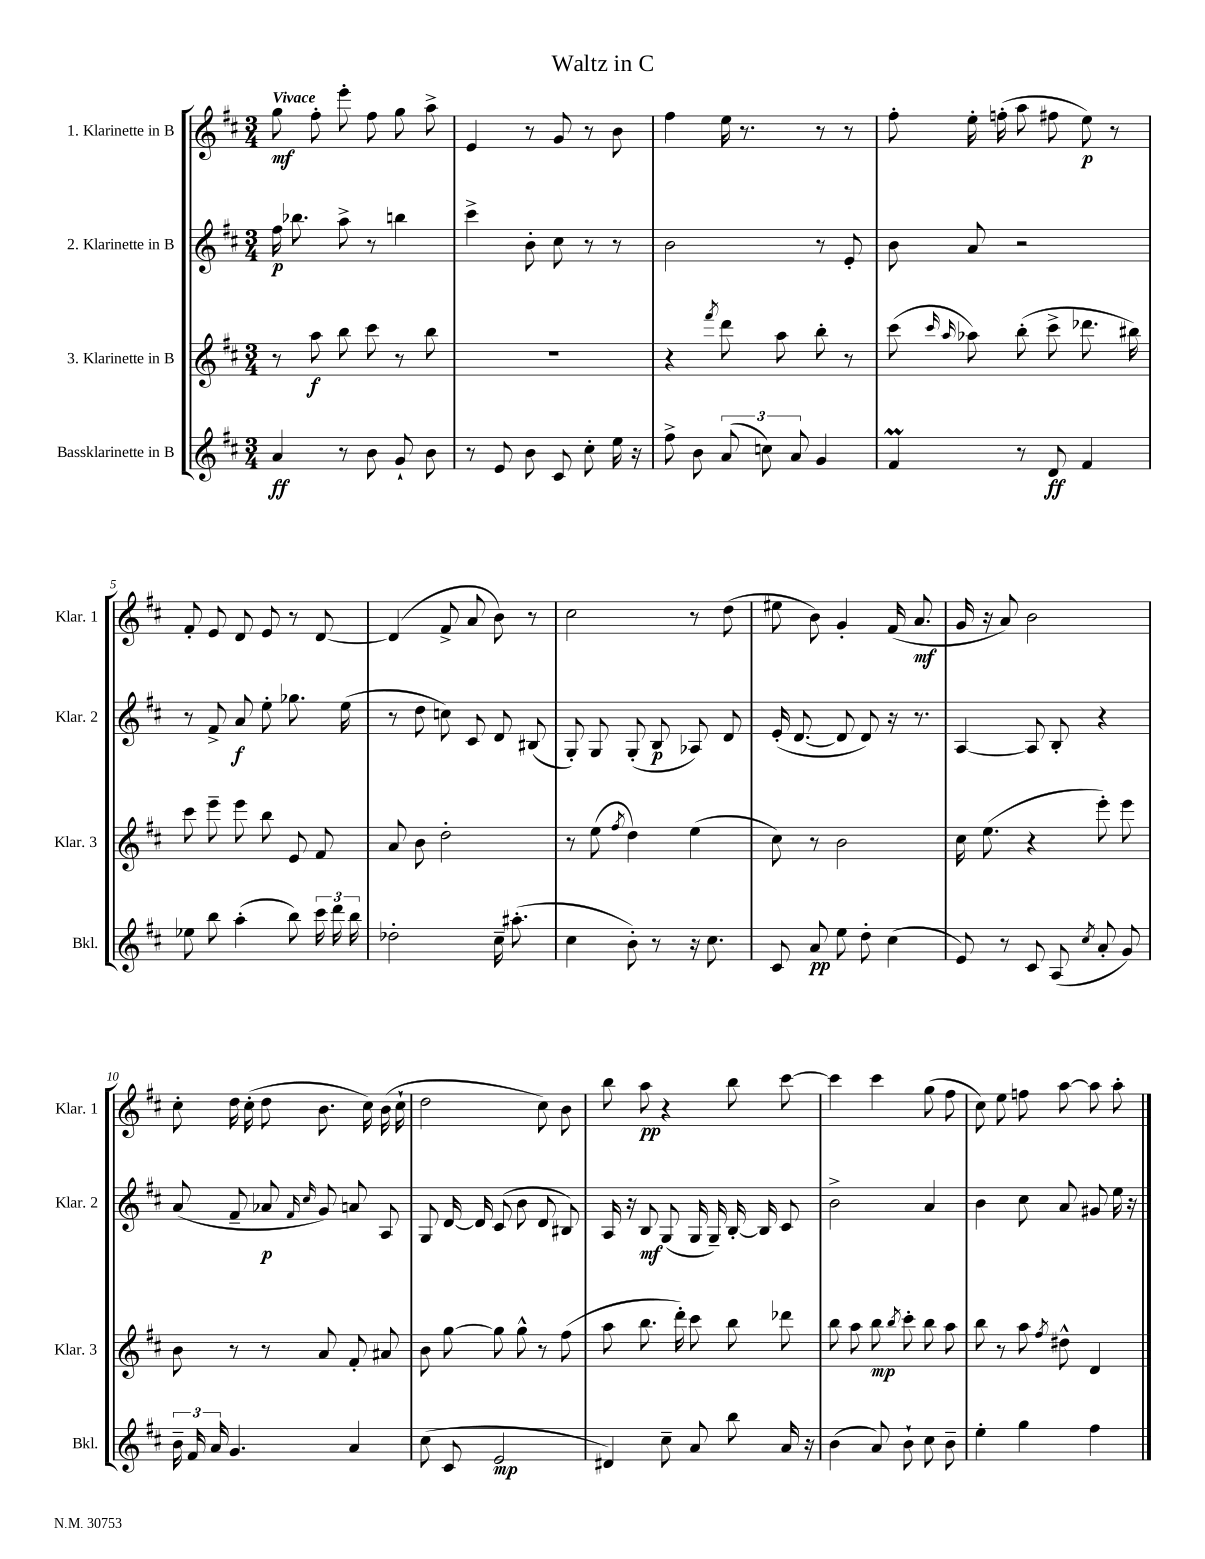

**kern	**kern	**kern	**kern
*staff4	*staff3	*staff2	*staff1
*clefG2	*clefG2	*clefG2	*clefG2
*k[f#c#]	*k[f#c#]	*k[f#c#]	*k[f#c#]
*M3/4	*M3/4	*M3/4	*M3/4
4a/	8r	16ff#\	8gg\
.	.	8.bb-\	.
.	8aa\	.	8ff#'\
8r	8bb\	8aa^\	8eee'\
8b\	8ccc#\	8r	8ff#\
8g`/	8r	4bb\	8gg\
8b\	8bb\	.	8aa^\
=	=	=	=
8r	2.r	4ccc#^\	4e/
8e/	.	.	.
8b\	.	8b'\	8r
8c#/	.	8cc#\	8g/
8cc#'\	.	8r	8r
16ee\	.	8r	8b\
16r	.	.	.
=	=	=	=
8ff#^\	4r	2b\	4ff#\
8b\	.	.	.
.	8qfff#/	.	.
(12a/	8ddd\	.	16ee\
.	.	.	8.r
12cc\)	.	.	.
.	8aa\	.	.
12a/	.	.	.
4g/	8bb'\	8r	8r
.	8r	8e'/	8r
=	=	=	=
4f#/	(8ccc#\	8b\	8ff#'\
.	16qqccc#/	.	.
.	16qqaa/	.	.
.	8aa-\)	8a/	16ee'\
.	.	.	(16ff'\
8r	(8bb'\	2r	8aa\
8d/	8ccc#^\	.	8ff#\
4f#/	8.ddd-\	.	8ee\)
.	.	.	8r
.	16bb#\)	.	.
=	=	=	=
8ee-\	8ccc#\	8r	8f#'/
8bb\	8eee~\	8f#^/	8e/
(4aa'\	8eee\	8a/	8d/
.	8bb\	8ee'\	8e/
8bb\)	8e/	8.gg-\	8r
24ccc#\	8f#/	.	[8d/
24ddd\	.	.	.
.	.	(16ee\	.
24bb\	.	.	.
=	=	=	=
2dd-'\	8a/	8r	(4d/]
.	8b\	8dd\	.
.	2dd'\	8cc\)	8f#^/
.	.	8c#/	8a/
16cc#~\	.	8d/	8b\)
(8.aa#'\	.	.	.
.	.	(8B#/	8r
=	=	=	=
4cc#\	8r	8G'/)	2cc#\
.	(8ee\	8G/	.
.	8qff#/	.	.
8b'\)	4dd\)	(8G'/	.
8r	.	8B/	.
16r	(4ee\	8A-/)	8r
8.cc#\	.	.	.
.	.	8d/	(8dd\
=	=	=	=
8c#/	8cc#\)	(16e'/	8ee#\
.	.	[8.d/	.
8a/	8r	.	8b\)
8ee\	2b\	8d/]	4g'/
8dd'\	.	8d/)	.
(4cc#\	.	16r	(16f#/
.	.	8.r	8.a/
=	=	=	=
8e/)	16cc#\	[4A/	16g/
.	(8.ee\	.	16r
8r	.	.	8a/)
8c#/	4r	8A/]	2b\
(8A/	.	8B'/	.
8qcc#/	.	.	.
8a'/	8eee'\)	4r	.
8g/)	8eee\	.	.
=	=	=	=
24b~\	8b\	(8a/	8cc#'\
24f#/	.	.	.
24a/	.	.	.
4.g/	8r	8f#~/	16dd\
.	.	.	(16cc#'\
.	8r	8a-/	8dd\
.	.	16qqf#/	.
.	.	16qqcc#/	.
.	8a/	8g/)	8.b\
4a/	8f#'/	8a/	.
.	.	.	16cc#\)
.	8a#/	8A/	(16b\
.	.	.	16cc#`\
=	=	=	=
(8cc#\	8b\	8G/	2dd\
8c#/	[8gg\	[16d/	.
.	.	16d/]	.
2e/	8gg\]	(8c#/	.
.	8gg^^\	8b\	.
.	8r	8d/	8cc#\)
.	(8ff#\	8B#/)	8b\
=	=	=	=
4d#/)	8aa\	16A/	8bb\
.	.	16r	.
.	8.bb\	8B/	8aa\
8cc#~\	.	(8G/	4r
.	16ddd'\)	.	.
8a/	8ccc#\	16G/	.
.	.	16G~/)	.
8bb\	8bb\	[16B'/	8bb\
.	.	16B/]	.
16a/	8ddd-\	8c#/	[8ccc#\
16r	.	.	.
=	=	=	=
(4b\	8bb\	2b^\	4ccc#\]
.	8aa\	.	.
8a/)	8bb\	.	4ccc#\
.	8qbb/	.	.
8b`\	8ccc#'\	.	.
8cc#\	8bb\	4a/	(8gg\
8b~\	8aa\	.	8ff#\
=	=	=	=
4ee'\	8bb\	4b\	8cc#\)
.	8r	.	8ee\
4gg\	8aa\	8cc#\	8ff\
.	8qff#/	.	.
.	8dd#^^\	8a/	[8aa\
4ff#\	4d/	8g#/	8aa\]
.	.	16ee\	8aa'\
.	.	16r	.
==	==	==	==
*-	*-	*-	*-
